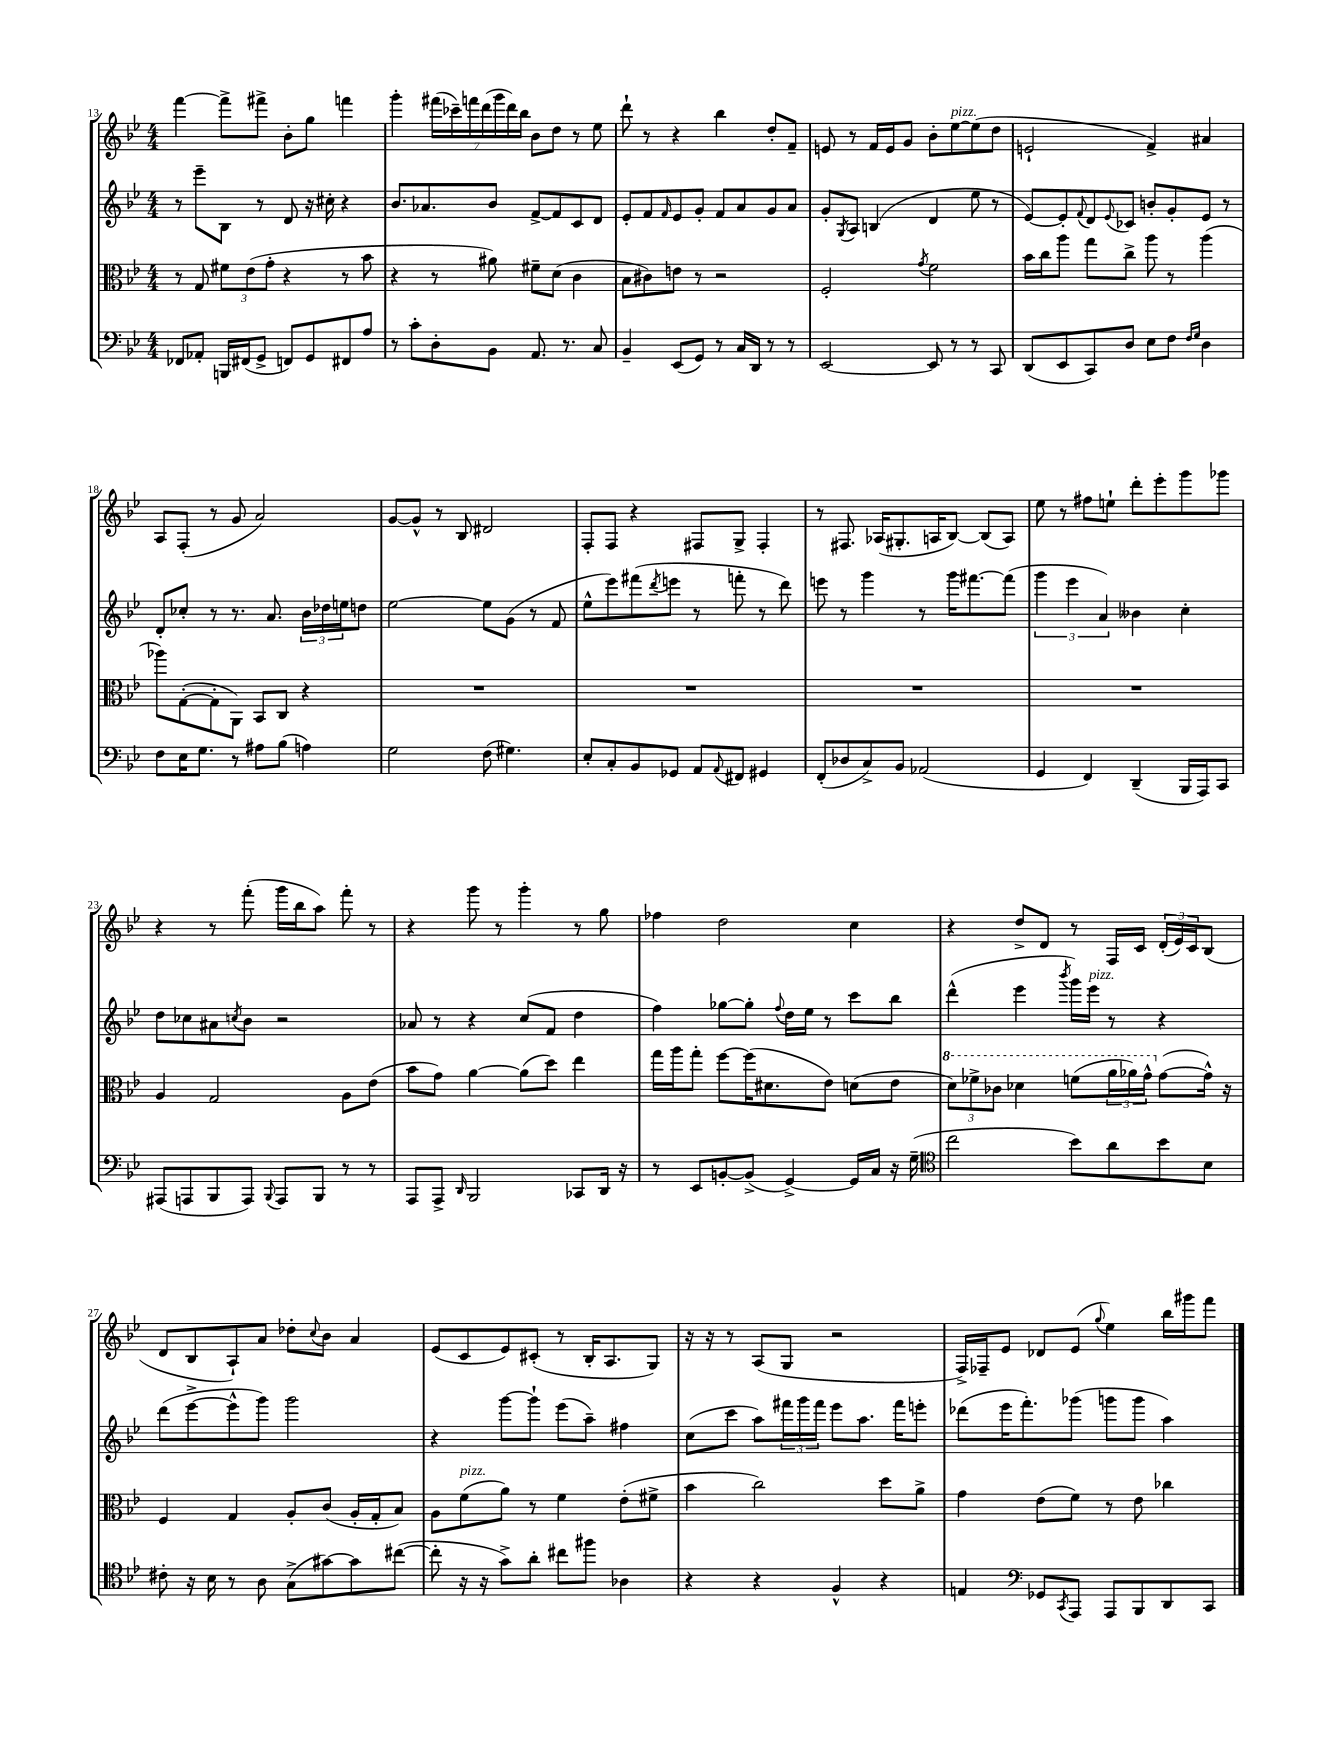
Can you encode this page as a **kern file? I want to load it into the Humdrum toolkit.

**kern	**kern	**kern	**kern
*staff4	*staff3	*staff2	*staff1
*clefF4	*clefC3	*clefG2	*clefG2
*k[b-e-]	*k[b-e-]	*k[b-e-]	*k[b-e-]
*M4/4	*M4/4	*M4/4	*M4/4
8FF-/L	8r	8r	[4fff\
8AA-'/J	8G/	8eee-~\L	.
16BBB/LL	12f#\L	8B-\J	8fff^\]L
(16FF#/J	.	.	.
.	(12e-\	.	.
8GG^/J	.	8r	8fff#^\J
.	12g'\J	.	.
8FF/L)	4r	8d/	8b-'\L
8GG/	.	16r	8gg\J
.	.	16cc#'\	.
8FF#/	8r	4r	4fff\
8A/J	8b-\	.	.
=	=	=	=
8r	4r	8.b-/L	4ggg'\
8c'\L	.	.	.
.	.	8.a-/	.
8D'\	8r	.	(28fff#\LL
.	.	.	28ccc-~\)
.	.	.	28fff\
.	.	.	(28ddd\
8BB-\J	8a#\)	8b-/J	.
.	.	.	28ggg\
.	.	.	28ddd\)
.	.	.	28bb-\JJ
8.AA/	8f#~\L	[8f^/L	8b-\L
.	(8d\J	8f/]	8dd\J
8.r	.	.	.
.	4c\	8c/	8r
8C/	.	8d/J	8ee-\
=	=	=	=
4BB-~/	8B-\L	8e-'/L	8ddd`\
.	8c#\)	8f/	8r
.	.	16qqf/	.
(8EE-/L	8e\J	8e-/	4r
8GG/J)	8r	8g'/J	.
8r	2r	8f/L	4bb-\
16C/LL	.	8a/	.
16DD/JJ	.	.	.
8r	.	8g/	8dd'/L
8r	.	8a/J	8f~/J
=	=	=	=
[2EE-/	2F'/	8g'/L	8e/
.	.	8qG/	.
.	.	8A/J	8r
.	.	(4B/	16f/LL
.	.	.	16e/J
.	.	.	8g/J
.	8qg/	.	.
8EE-/]	2f\	4d/	8b-'\L
8r	.	.	[8ee-\
8r	.	8ee-\	(8ee-\]
8CC/	.	8r	8dd\J
=	=	=	=
(8DD/L	16b-\LL	[8e-/L)	2e`/
.	16cc\J	.	.
8EE-/	8aa\J	8e-'/]	.
.	.	8qqf/	.
8CC/)	8gg\L	8d/	.
.	.	8qqe-/	.
8D/J	8cc^\J	8c-/J	.
8E-\L	8aa\	8b'/L	4f^/)
8F\J	8r	8g'/	.
16qqF/LL	.	.	.
16qqG/JJ	.	.	.
4D\	(4aa\	8e-/J	4a#/
.	.	8r	.
=	=	=	=
8F\L	8aa-\L)	8d'/L	8A/L
16E-\K	([8G'\	8cc-'/J	(8F'/J
8.G\J	.	.	.
.	8G'\]	8r	8r
8r	8AA\J)	8.r	8g/
8A#\L	8BB-/L	.	2a/)
.	.	8.a/	.
(8B-\J	8C/J	.	.
4A\)	4r	24b-\LL	.
.	.	24dd-\	.
.	.	24ee\J	.
.	.	8dd\J	.
=	=	=	=
2G\	1r	[2ee-\	[8g/L
.	.	.	8g^^/]J
.	.	.	8r
.	.	.	8B-/
(8F\	.	8ee-\]L	2d#/
4.G#\)	.	(8g\J	.
.	.	8r	.
.	.	8f/	.
=	=	=	=
8E-'/L	1r	8ee-^^\L	8F'/L
8C'/	.	8eee-\)	8F/J
8BB-/	.	(8fff#\	4r
.	.	8qddd/	.
8GG-/J	.	8eee\J	.
8AA/L	.	8r	8F#/L
8qqAA/	.	.	.
8FF#/J	.	8fff'\	8G^/J
4GG#/	.	8r	4F#'/
.	.	8ddd\)	.
=	=	=	=
(8FF'/L	1r	8eee\	8r
8D-/	.	8r	8.F#/
8C^/)	.	4ggg\	.
.	.	.	(16A-/LK
8BB-/J	.	.	8.G#'/
(2AA-/	.	8r	.
.	.	.	16A/K
.	.	16ggg\LK	[8B-/J)
.	.	[8.fff#\	.
.	.	.	(8B-/]L
.	.	(8fff#\]J	8A/J)
=	=	=	=
4GG/	1r	6ggg\	8ee-\
.	.	.	8r
.	.	6eee-\	.
4FF/)	.	.	8ff#\L
.	.	6a/)	.
.	.	.	8ee`\J
(4DD~/	.	4b--\	8ddd'\L
.	.	.	8eee-'\
16BBB-/LL	.	4cc'\	8ggg\
16AAA/J)	.	.	.
8CC/J	.	.	8ggg-\J
=	=	=	=
(8AAA#/L	4A/	8dd\L	4r
8AAA/	.	8cc-\	.
8BBB-/	2G/	8a#\	8r
.	.	8qcc/	.
8AAA/J)	.	8b-\J	(8fff'\
8qqBBB-/	.	.	.
8AAA/L	.	2r	16ggg\LL
.	.	.	16bb-\J
8BBB-/J	.	.	8aa\J)
8r	8A\L	.	8fff'\
8r	(8e-\J	.	8r
=	=	=	=
8AAA/L	8b-\L	8a-/	4r
8AAA^/J	8g\J)	8r	.
16qqDD/	.	.	.
2BBB-/	[4a\	4r	8ggg\
.	.	.	8r
.	(8a\]L	(8cc/L	4ggg'\
.	8dd\J)	8f/J	.
8CC-/L	4ee-\	4dd\	8r
16DD/Jk	.	.	8gg\
16r	.	.	.
=	=	=	=
8r	16gg\LL	4ff\)	4ff-\
.	16aa\J	.	.
8EE-/L	8gg'\J	.	.
[8BB'/	[8ff\L	[8gg-\L	2dd\
(8BB^/]J	(16ff\]K	8gg-'\]J	.
.	8.d#\	.	.
.	.	8qqff/	.
[4GG^/)	.	16dd\LL	.
.	.	16ee-\JJ	.
.	8e-\J)	8r	.
16GG/]LL	(8d\L	8ccc\L	4cc\
16C/JJ	.	.	.
16r	8e-\J	8bb-\J	.
(16G~\	.	.	.
=	=	=	=
*clefC4	*	*	*
2cc\	12dd\L)	(4ddd^^\	4r
.	12ff-^\	.	.
.	12cc-\J	.	.
.	4dd-\	4eee-\	8dd^/L
.	.	.	8d/J
.	.	8qbbb-/	.
8b-\L)	(8ff\L	16ggg\LL)	8r
.	.	16eee-\JJ	.
8a\	24aa\L	8r	16F/LL
.	24aa-\)	.	.
.	.	.	16c/JJ
.	24gg^^\JJ	.	.
8b-\	([8g\L	4r	(24d'/LL
.	.	.	24e-/)
.	.	.	24c/J
8B-\J	16g^^\]Jk)	.	(8B-/J
.	16r	.	.
=	=	=	=
8c#'\	4F/	(8ddd\L	8d/L
16r	.	[8eee-^\	8B-/
16B-\	.	.	.
8r	4G/	8eee-^^\]	8A`/)
8A\	.	8ggg\J)	8a/J
(8G^\L	8A'/L	2ggg\	8dd-'\L
.	.	.	8qqcc/
[8g#\)	(8c/J	.	8b-\J
8g#\]	16A'/LL	.	4a/
.	16G'/J	.	.
([8cc#\J	8B-/J)	.	.
=	=	=	=
8cc#'\]	8A\L	4r	(8e-/L
16r	(8f\	.	8c/
16r	.	.	.
8g^\L)	8a\J)	[8ggg\L	8e-/)
8a'\J	8r	8ggg`\]J	(8c#'/J
8cc#\L	4f\	(8eee-\L	8r
8ff#\J	.	8aa~\J)	16B-'/LK
.	.	.	8.A/
4A-\	(8e-'\L	4ff#\	.
.	8f#^\J	.	8G/J)
=	=	=	=
4r	4b-\	(8cc\L	16r
.	.	.	16r
.	.	8ccc\J	8r
4r	2cc\)	8aa\L)	(8A/L
.	.	24fff#\L	8G/J
.	.	24ggg\	.
.	.	24fff#\JJ	.
4F^^/	.	8eee-\L	2r
.	.	8.aa\J	.
4r	8dd\L	.	.
.	.	16fff#\LK	.
.	8a^\J	8eee'\J	.
=	=	=	=
4E/	4g\	(8ddd-\L	16F^/LL)
.	.	.	16F-~/J
.	.	16eee-\K	8e-/J
.	.	8.fff'\)	.
*clefF4	*	*	*
8GG-/L	(8e-\L	.	8d-/L
8qCC/	.	.	.
8AAA/J	8f\J)	(8ggg-\J	(8e-/J
.	.	.	8qqgg/
8AAA/L	8r	8ggg\L	4ee-\)
8BBB-/	8e-\	8ggg\J	.
8DD/	4cc-\	4aa\)	16bb-\LL
.	.	.	16ggg#\J
8CC/J	.	.	8fff\J
==	==	==	==
*-	*-	*-	*-
